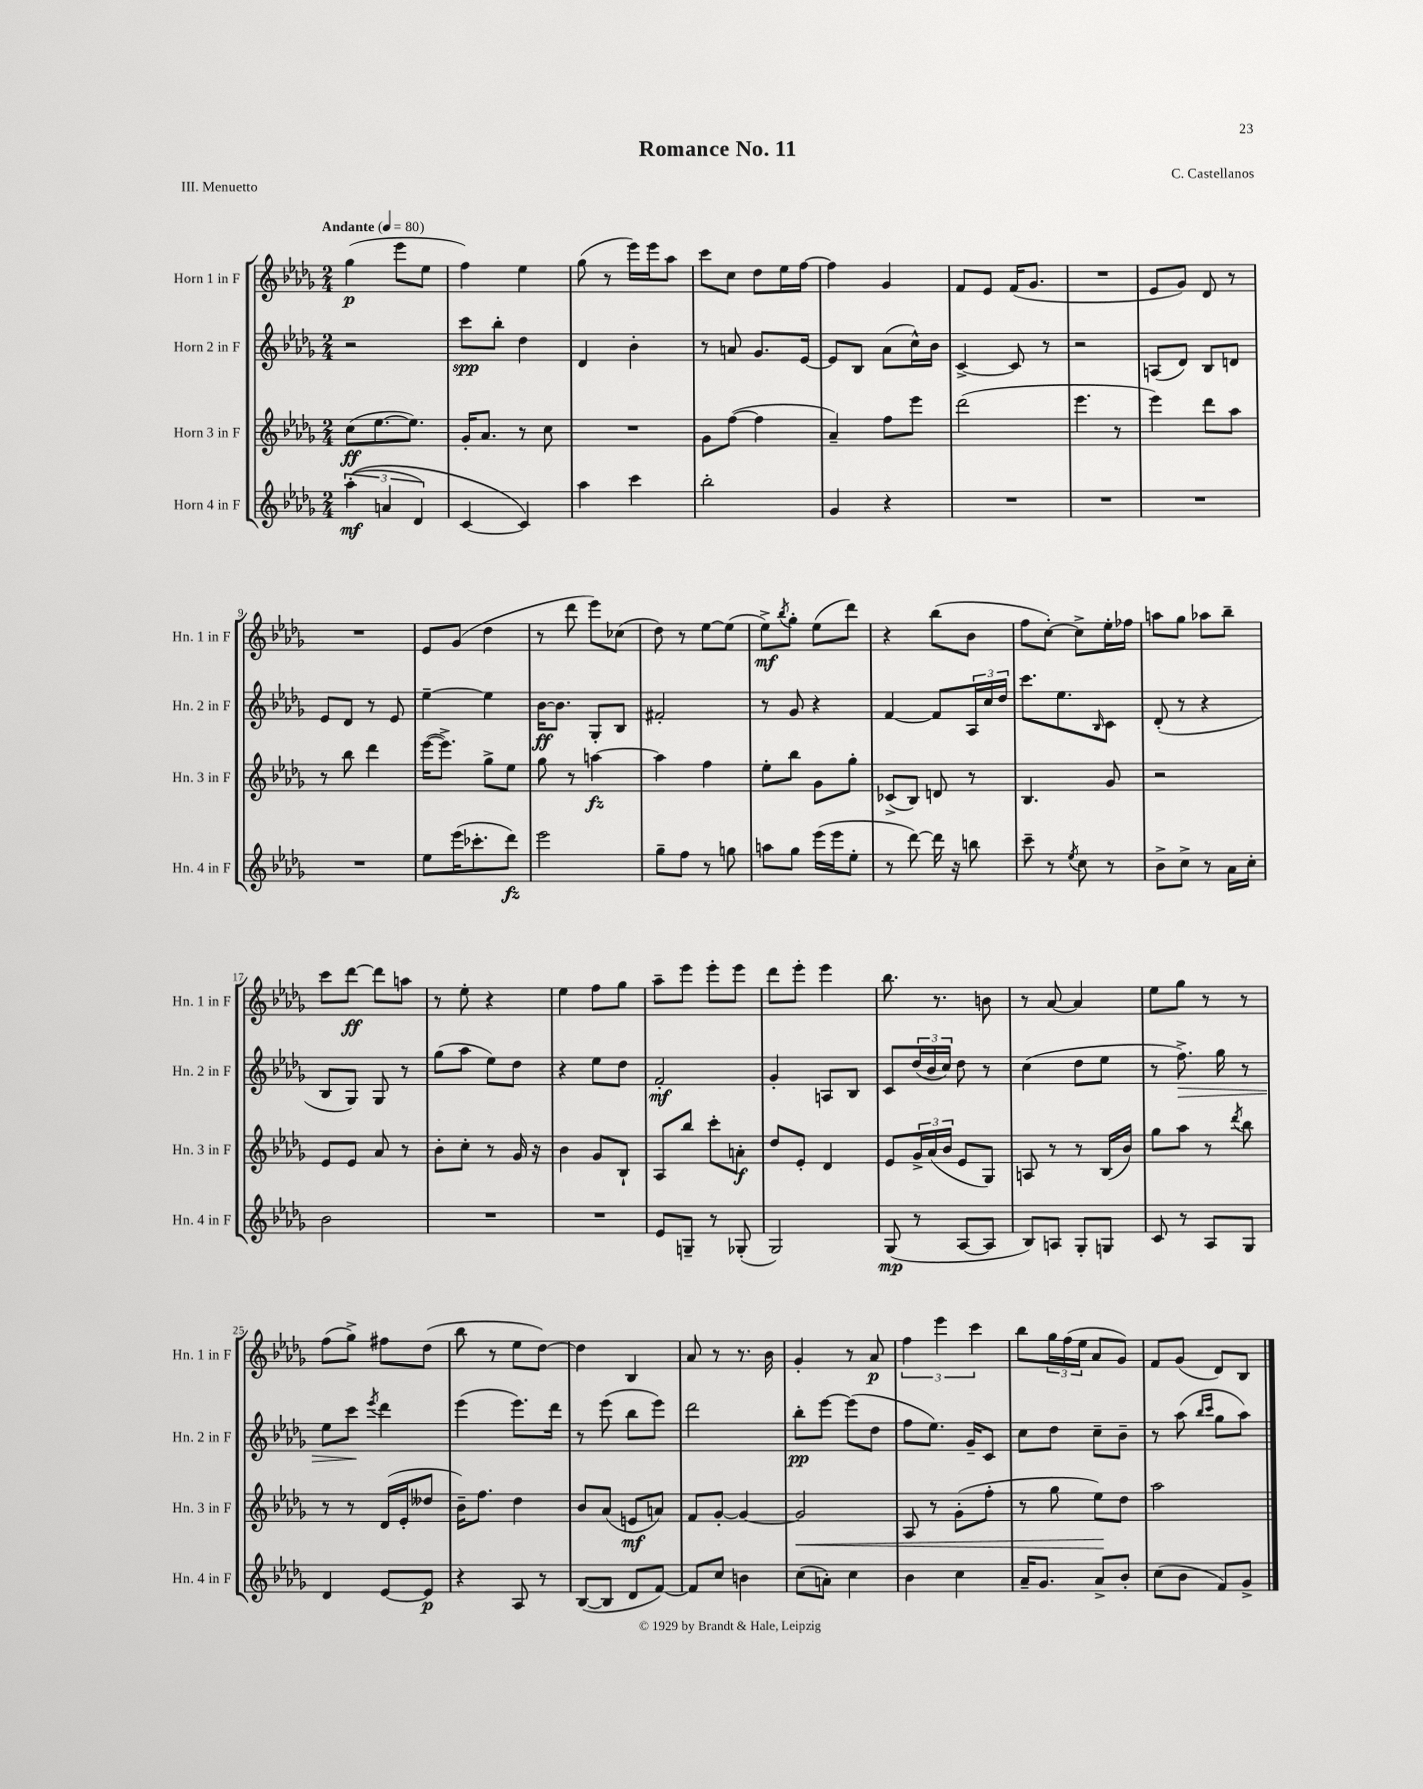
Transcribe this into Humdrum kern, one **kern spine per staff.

**kern	**kern	**kern	**kern
*staff4	*staff3	*staff2	*staff1
*clefG2	*clefG2	*clefG2	*clefG2
*k[b-e-a-d-g-]	*k[b-e-a-d-g-]	*k[b-e-a-d-g-]	*k[b-e-a-d-g-]
*M2/4	*M2/4	*M2/4	*M2/4
*MM80	*MM80	*MM80	*MM80
&((6aa-'	(8cc	2r	(4gg-
.	[8.ee-	.	.
6a	.	.	.
.	.	.	8eee-
.	8.ee-])	.	.
6d-)	.	.	.
.	.	.	8ee-
=	=	=	=
[4c	16g-'	8ccc	4ff)
.	8.a-	.	.
.	.	8bb-'	.
4c]&)	8r	4dd-	4ee-
.	8cc	.	.
=	=	=	=
4aa-	2r	4d-	(8gg-
.	.	.	8r
4ccc	.	4b-'	16eee-)
.	.	.	16eee-
.	.	.	8aa-
=	=	=	=
2bb-'	8g-	8r	8ccc
.	([8ff	8a	8cc
.	4ff]	8.g-	8dd-
.	.	.	16ee-
.	.	[16e-	[16ff
=	=	=	=
4g-	4a-~)	8e-]	4ff]
.	.	8B-	.
4r	8ff	(8a-	4g-
.	8eee-	16cc^^)	.
.	.	16b-	.
=	=	=	=
2r	(2ddd-	[4c^	8f
.	.	.	8e-
.	.	8c]	(16f
.	.	.	8.g-
.	.	8r	.
=	=	=	=
2r	4.eee-	2r	2r
.	8r	.	.
=	=	=	=
2r	4eee-)	(8A	8e-
.	.	8d-)	8g-)
.	8ddd-	8B-	8d-
.	8aa-	8d	8r
=	=	=	=
2r	8r	8e-	2r
.	8bb-	8d-	.
.	4ddd-	8r	.
.	.	8e-	.
=	=	=	=
8ee-	([16eee-	[4ee-~	8e-
.	8.eee-^])	.	.
(16eee-	.	.	(8g-
8.ccc-'	.	.	.
.	8gg-^	4ee-]	4dd-
8ddd-)	8ee-	.	.
=	=	=	=
2eee-	8gg-	[16b-	8r
.	.	8.b-]	.
.	8r	.	8ddd-
.	[4aa	8G-'	8eee-)
.	.	8B-	(8cc-
=	=	=	=
8gg-~	4aa]	2f#'	8dd-)
8ff	.	.	8r
8r	4ff	.	[8ee-
8gg	.	.	(8ee-]
=	=	=	=
8aa	8ee-'	8r	8ee-^)
.	.	.	8qbb-
8gg-	8bb-	8g-	8gg-'
(16eee-	8g-	4r	(8ee-
16eee-	.	.	.
8ee-'	8gg-'	.	8ddd-)
=	=	=	=
8r	(8c-^	[4f	4r
[8ddd-)	8B-)	.	.
16ddd-]	8d	8f]	(8bb-
16r	.	.	.
8bb	8r	24A-	8b-
.	.	24cc	.
.	.	24dd-	.
=	=	=	=
8ccc~	4.B-	8.ccc	8ff
8r	.	.	[8cc')
.	.	8.ee-	.
8qee-	.	.	.
8cc	.	.	8cc^]
.	.	16qqB-	.
8r	8g-	8c	16ee-'
.	.	.	16ff-
=	=	=	=
8b-^	2r	(8d-'	8aa
8cc^	.	8r	8gg-
8r	.	4r	8aa-
16a-	.	.	8bb-~
16cc'	.	.	.
=	=	=	=
2b-	8e-	8B-	8ccc
.	8e-	8G-)	[8ddd-
.	8a-	8G-	8ddd-]
.	8r	8r	8aa
=	=	=	=
2r	8b-'	(8gg-	8r
.	8cc'	8aa-	8ee-'
.	8r	8ee-)	4r
.	16g-	8dd-	.
.	16r	.	.
=	=	=	=
2r	4b-	4r	4ee-
.	8g-	8ee-	8ff
.	8B-`	8dd-	8gg-
=	=	=	=
8e-	8A-	2f'	8aa-~
8G~	8bb-	.	8eee-
8r	8ccc'	.	8eee-'
(8G-'	8a'	.	8eee-
=	=	=	=
2G-)	8dd-	4g-'	8ddd-
.	8e-'	.	8eee-'
.	4d-	8A	4eee-
.	.	8B-	.
=	=	=	=
(8G-	8e-	8c	8.bb-
8r	24g-^	(24dd-	.
.	(24a-	24b-	.
.	.	.	8.r
.	24b-	24cc)	.
[8A-	8e-	8dd-	.
8A-]	8G-)	8r	8b
=	=	=	=
8B-)	8A	(4cc	8r
8A	8r	.	[8a-
8G-'	8r	8dd-	4a-]
8G	(16B-	8ee-	.
.	16b-)	.	.
=	=	=	=
8c	8gg-	8r	8ee-
8r	8aa-	8.ff^)	8gg-
8A-	8r	.	8r
.	.	16gg-	.
.	8qddd-	.	.
8G-	8bb-	8r	8r
=	=	=	=
4d-	8r	8ee-	(8ff
.	8r	8ccc	8gg-^)
.	.	8qeee-	.
[8e-	(16d-	4ddd-	8ff#
.	16e-'	.	.
8e-]	8dd--	.	(8dd-
=	=	=	=
4r	16b-~)	(4eee-	8bb-
.	8.ff	.	.
.	.	.	8r
8A-	4dd-	8.eee-)	8ee-
8r	.	.	[8dd-)
.	.	16ddd-	.
=	=	=	=
([8B-	8b-	8r	4dd-]
8B-]	(8a-	(8eee-	.
8d-	8e	8bb-	4B-
[8f)	8a)	8eee-)	.
=	=	=	=
8f]	8f	2ddd-	8a-
8cc	[8g-'	.	8r
4b	4g-_	.	8.r
.	.	.	16b-
=	=	=	=
(8cc	2g-]	8bb-'	4g-'
8a')	.	[8eee-	.
4cc	.	(8eee-]	8r
.	.	8dd-	8a-
=	=	=	=
4b-	8A-	8ff	6ff
.	8r	8.ee-)	.
.	.	.	6eee-
4cc	(8g-'	.	.
.	.	16g-~	.
.	.	.	6ccc
.	8ff'	8c	.
=	=	=	=
16a-~	8r	8cc	8bb-
8.g-	.	.	.
.	8gg-	8dd-	24gg-
.	.	.	(24ff
.	.	.	24ee-
8a-^	8ee-)	8cc~	8a-
8b-'	8dd-	8b-~	8g-)
=	=	=	=
(8cc	2aa-	8r	8f
8b-	.	(8aa-	(8g-
.	.	16qqbb-	.
.	.	16qqccc	.
8f)	.	8gg-	8d-)
8g-^	.	8aa-)	8B-
==	==	==	==
*-	*-	*-	*-
